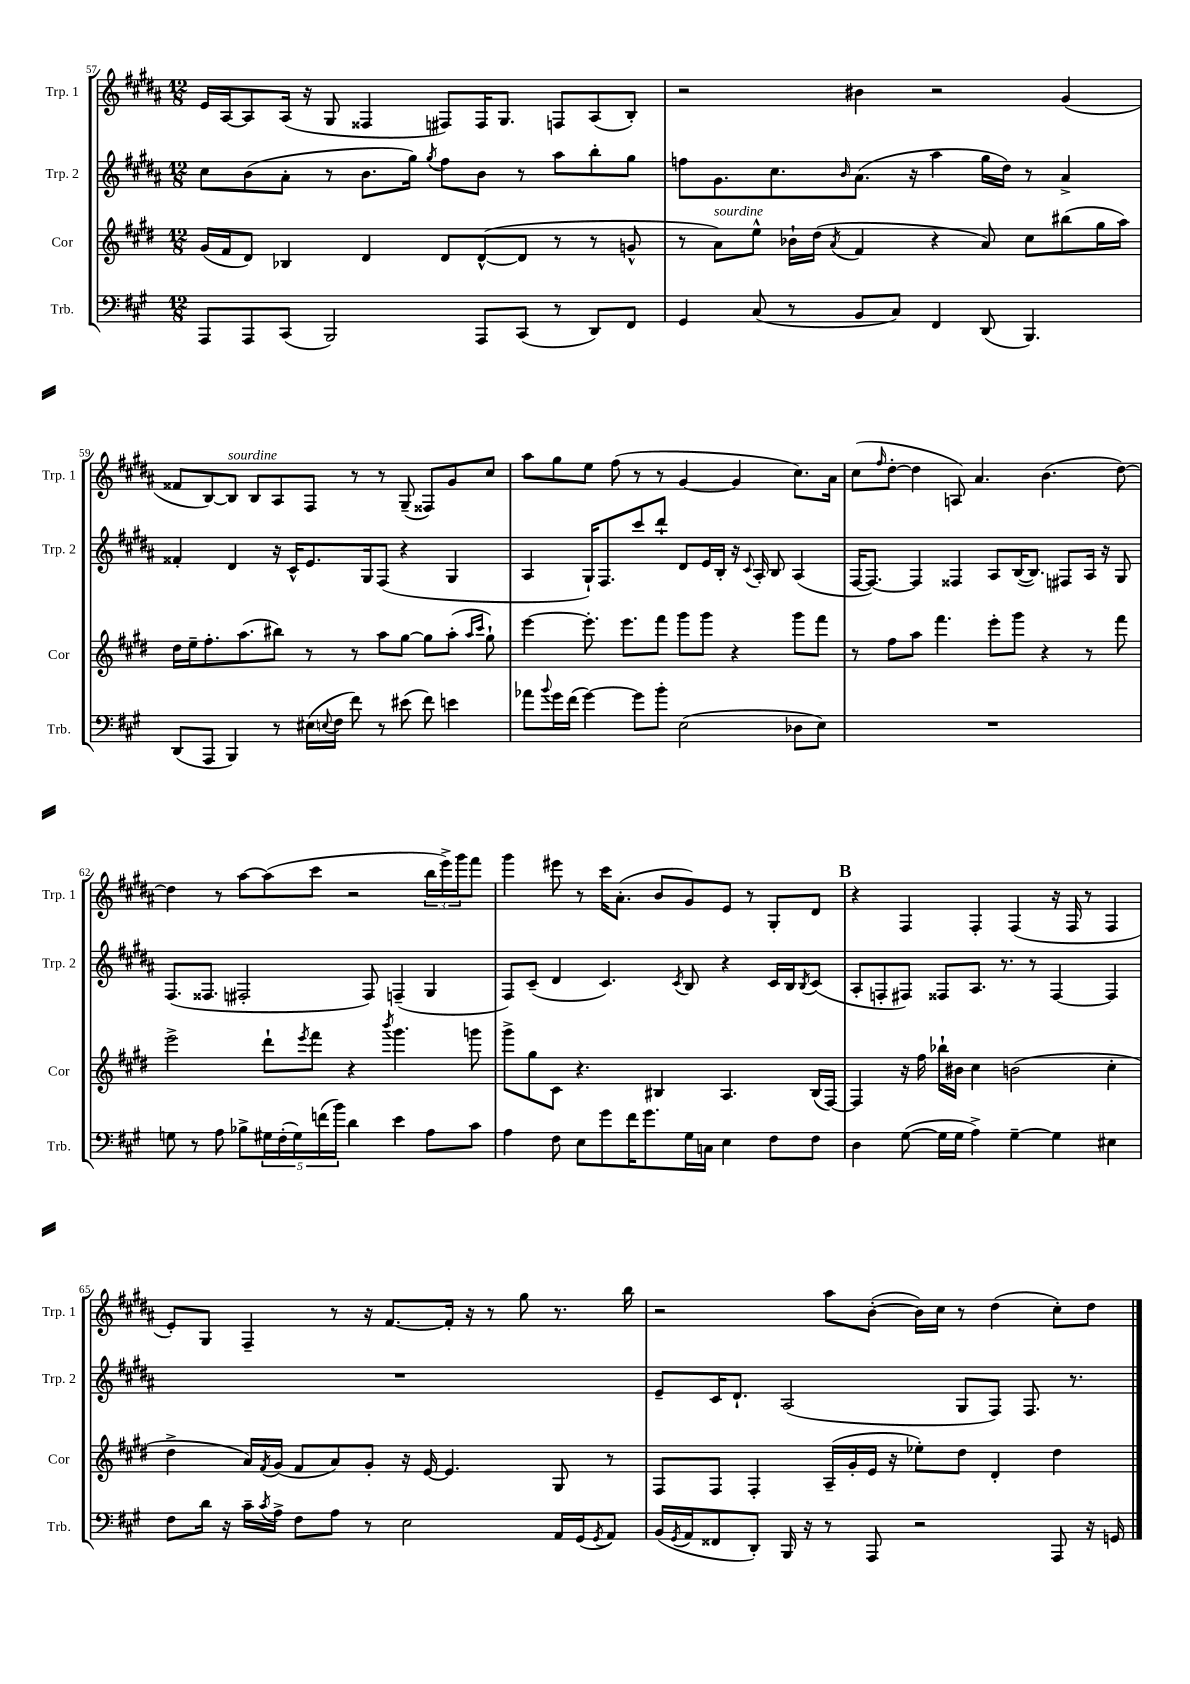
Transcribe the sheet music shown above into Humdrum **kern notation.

**kern	**kern	**kern	**kern
*staff4	*staff3	*staff2	*staff1
*clefF4	*clefG2	*clefG2	*clefG2
*k[f#c#g#]	*k[f#c#g#d#]	*k[f#c#g#d#a#]	*k[f#c#g#d#a#]
*M12/8	*M12/8	*M12/8	*M12/8
8AAA	(16g#	8cc#	16e
.	16f#	.	[16A#
8AAA	8d#)	(8b	8A#]
(8CC#	4B-	8a#'	(16A#
.	.	.	16r
2BBB)	.	8r	8G#
.	4d#	8.b	4F##
.	.	16gg#)	.
.	.	8qgg#	.
.	8d#	8ff#	8F#)
8AAA	([8d#^^	8b	16F#
.	.	.	8.G#
(8CC#	8d#]	8r	.
8r	8r	8aa#	8F
8DD)	8r	8bb'	(8A#
8FF#	8g^^	8gg#	8B')
=	=	=	=
4GG#	8r	8ff	2r
.	8a)	8.g#	.
(8C#	8ee^^	.	.
.	.	8.cc#	.
8r	16b-`	.	.
.	(16dd#	.	.
.	8qa	16qqb	.
8BB	4f#	(8.a#	4b#
8C#)	.	.	.
.	.	16r	.
4FF#	4r	4aa#	2r
(8DD	8a)	16gg#	.
.	.	16dd#)	.
4.BBB)	8cc#	8r	.
.	(8bb#	4a#^	(4g#
.	16gg#	.	.
.	16aa)	.	.
=	=	=	=
(8DD	16dd#	4f##'	8f##
.	16ee~	.	.
8AAA	8.ff#'	.	[8B)
4BBB)	.	4d#	8B]
.	(8.aa	.	.
.	.	.	8B
8r	8bb#)	16r	8A#
.	.	16c#^^	.
(16E#	8r	8.e	8F#
8qqE	.	.	.
16F#	.	.	.
8f#)	8r	.	8r
.	.	16G#	.
8r	8aa	(8F#	8r
(8e#	[8gg#	4r	(8G#~
8f#)	8gg#]	.	8F##)
4e	(8aa'	4G#	8g#
.	16qqaa	.	.
.	16qqccc#	.	.
.	8gg#`)	.	8cc#
=	=	=	=
8a-	[4eee	4A#	8aa#
8qqb	.	.	.
16g#	.	.	8gg#
(16f#	.	.	.
[4g#)	8.eee']	16G#`)	8ee
.	.	8.F#	.
.	.	.	(8ff#
.	8.eee	.	.
8g#]	.	8ccc#	8r
8b'	8fff#	8ddd#`	8r
(2E	8ggg#	8d#	[4g#
.	8ggg#	16e	.
.	.	16B'	.
.	4r	16r	4g#]
.	.	8qqc#	.
.	.	16A#'	.
.	.	8B	.
8D-	8ggg#	(4A#	8.cc#)
8E)	8fff#	.	.
.	.	.	16a#
=	=	=	=
1.r	8r	[16F#	(8cc#
.	.	8.F#_)	.
.	.	.	16qqff#
.	8ff#	.	[8dd#'
.	8aa	4F#]	4dd#]
.	4.fff#	.	.
.	.	4F##	8A)
.	.	.	4.a#
.	8eee'	8A#	.
.	8ggg#	([16B	.
.	.	8.B])	.
.	4r	.	(4.b
.	.	8F#	.
.	8r	16A#	.
.	.	16r	.
.	8fff#	8G#	[8dd#)
=	=	=	=
8G	2eee^	(8.F#	4dd#]
8r	.	.	.
.	.	8.F##	.
8A	.	.	8r
8B-^	.	2F#'	[8aa#
20G#	8ddd#`	.	(8aa#]
(20F#'	.	.	.
20G#)	.	.	.
.	8qeee	.	.
.	8fff#	.	8ccc#
(20f	.	.	.
20b)	.	.	.
4d	4r	.	2r
.	.	8F#)	.
.	8qbbb	.	.
4e	4.ggg#	(4F~	.
8A	.	4G#	24bb
.	.	.	24eee^)
.	.	.	24ggg#
8c#	8ggg	.	8fff#
=	=	=	=
4A	8ggg#^	8F#)	4ggg#
.	8gg#	(8c#~	.
8F#	8c#	4d#	8eee#
8E	4.r	.	8r
8g#	.	4.c#)	16ccc#
.	.	.	(8.a#'
16f#	.	.	.
8.g#	.	.	.
.	4B#	.	8b
.	.	8qc#	.
16G#	.	8B	8g#)
16C	.	.	.
4E	4.A	4r	8e
.	.	.	8r
8F#	.	16c#	8G#'
.	.	16B	.
.	.	8qB	.
8F#	(16B#	(8c#	8d#
.	[16F#)	.	.
=	=	=	=
4D	4F#]	8A#'	4r
.	.	8F'	.
([8G#	16r	8F#)	4F#
.	16ff#	.	.
16G#]	16bb-`	8F##	.
16G#	16b#	.	.
4A^)	4cc#	8.A#	4F#'
.	.	8.r	.
[4G#~	(2b	.	(4F#
.	.	8r	.
4G#]	.	[4F##	16r
.	.	.	16F#
.	.	.	8r
4E#	4cc#'	4F##]	4F#
=	=	=	=
8F#	4dd#^	1.r	8e')
16d	.	.	8G#
16r	.	.	.
16c#~	16a)	.	4F#~
8qc#	8qf#	.	.
16A^	(16g#	.	.
8F#	8f#	.	.
8A	8a)	.	8r
8r	8g#'	.	16r
.	.	.	[8.f#
2E	16r	.	.
.	[16e	.	.
.	4.e]	.	16f#']
.	.	.	16r
.	.	.	8r
.	.	.	8gg#
16AA	8G#	.	8.r
(16GG#	.	.	.
8qGG#	.	.	.
8AA)	8r	.	.
.	.	.	16bb
=	=	=	=
(16BB	8F#	8e~	2r
8qGG#	.	.	.
16AA	.	.	.
8FF##	8F#	16c#	.
.	.	8.d#`	.
8DD')	4F#'	.	.
16BBB	.	(2A#	.
16r	.	.	.
8r	(16A~	.	8aa#
.	16g#'	.	.
8AAA	16e	.	([8b'
.	16r	.	.
2r	8ee-')	.	16b])
.	.	.	16cc#
.	8dd#	8G#	8r
.	4d#'	8F#)	(4dd#
.	.	8.F#	.
8AAA	4dd#	.	8cc#')
.	.	8.r	.
16r	.	.	8dd#
16GG	.	.	.
==	==	==	==
*-	*-	*-	*-
